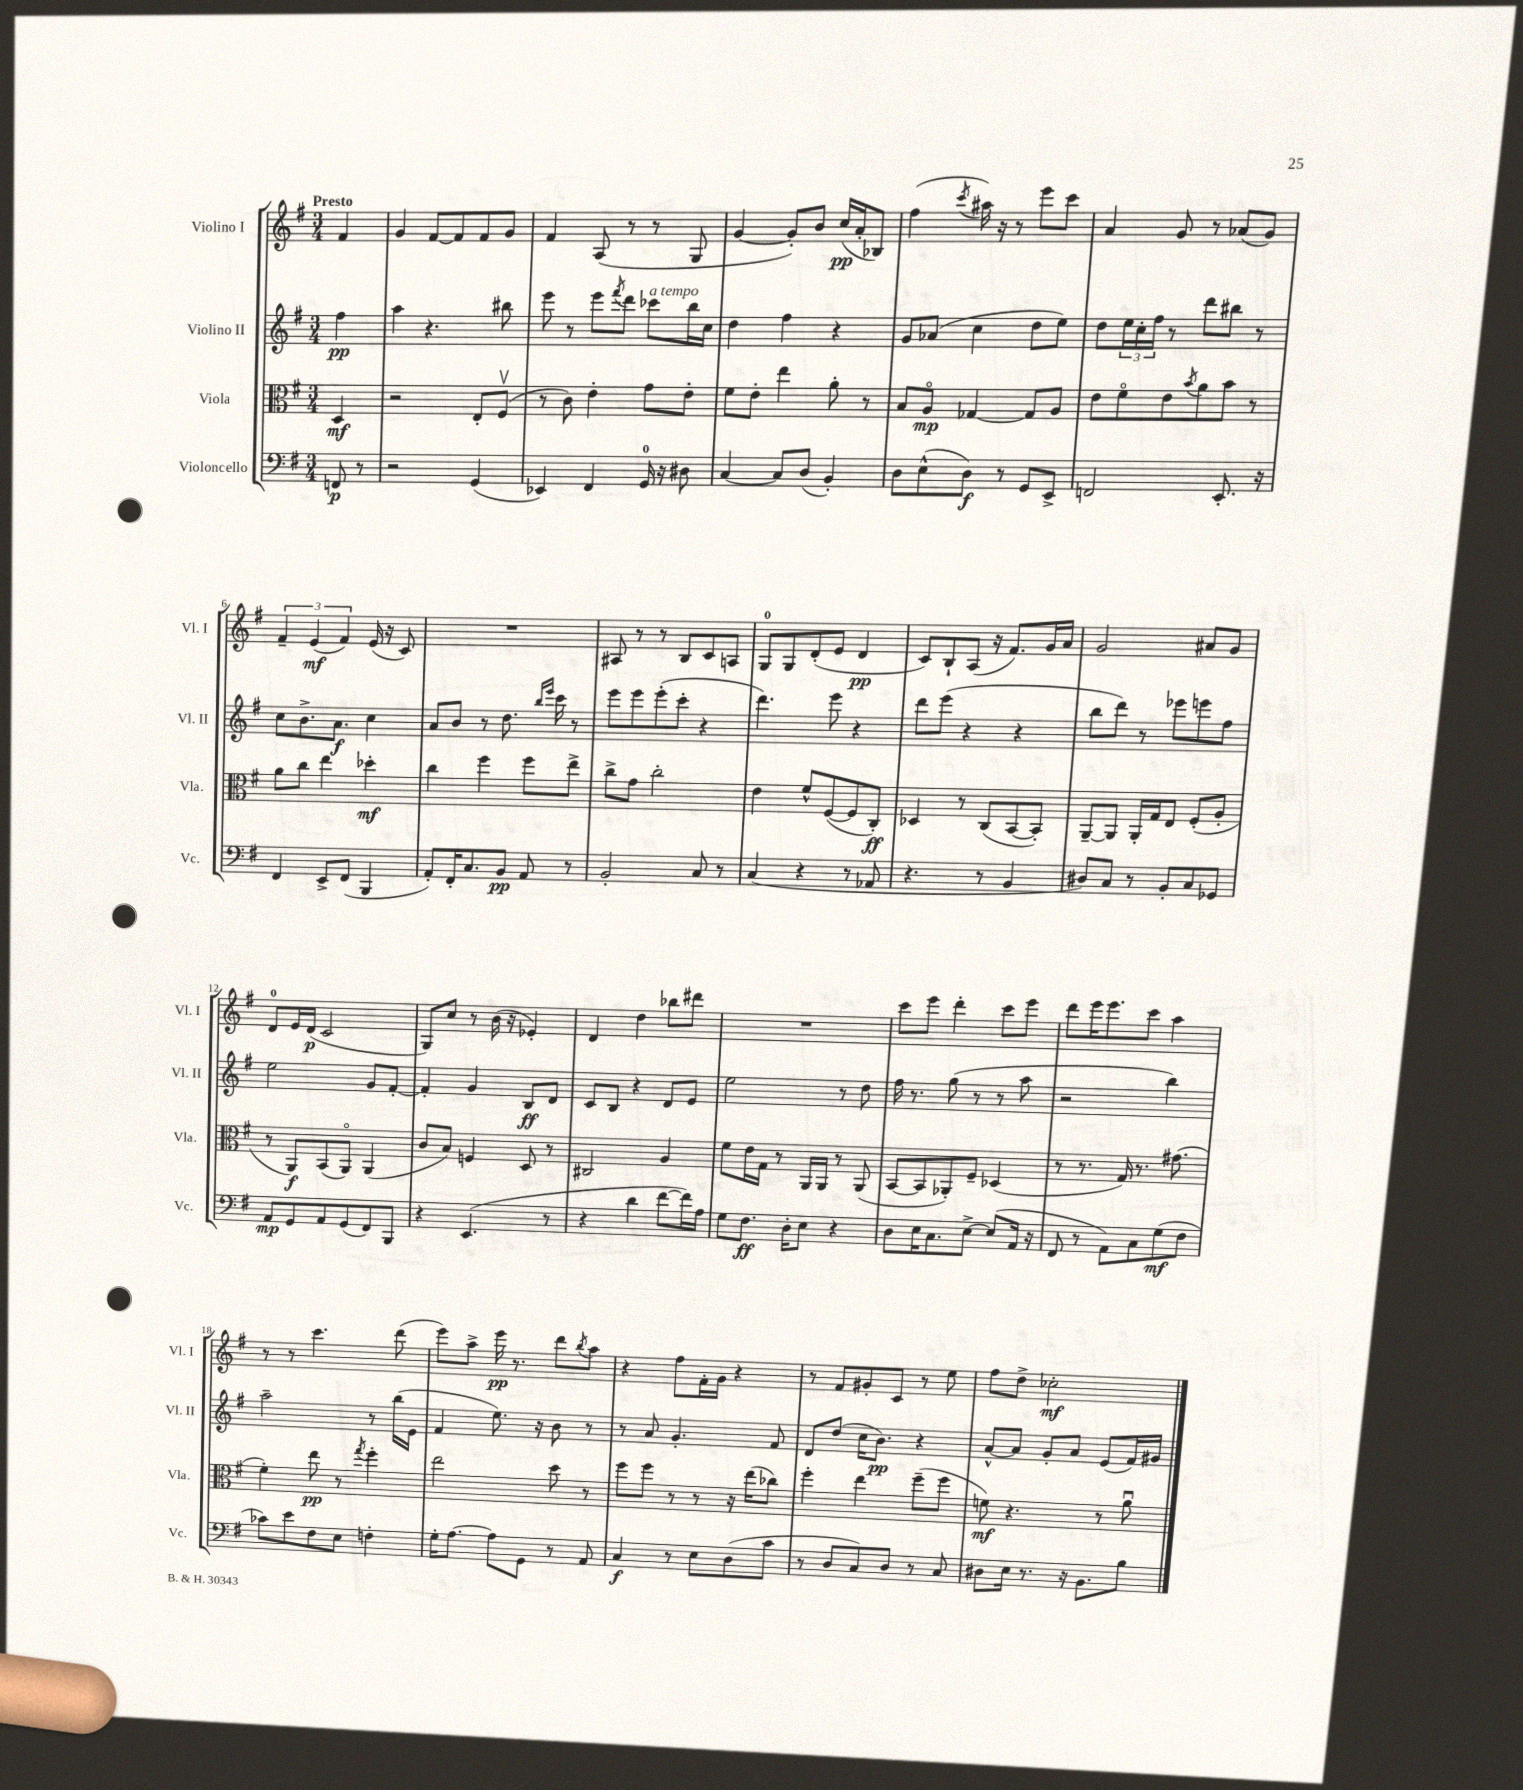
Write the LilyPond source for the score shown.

<<
\new StaffGroup <<
\new Staff = "s0" \with { instrumentName = "Violino I" shortInstrumentName = "Vl. I" } {
    \clef treble \key g \major \numericTimeSignature \time 3/4 \partial 4 \tempo "Presto"
    fis'4 |
    g'4 fis'8~ fis'8 fis'8 g'8 |
    fis'4 a8( r8 r8 g8 |
    g'4~ g'8-.) b'8 c''16\pp( a'16-. bes8) |
    fis''4( \acciaccatura { c'''8 } ais''16) r16 r8 e'''8 c'''8 |
    a'4 g'8 r8 aes'8( g'8) |
    \tuplet 3/2 { fis'4-- e'4\mf( fis'4) } e'16( r16 c'8) |
    R2. |
    ais8 r8 r8 b8 c'8 a8 |
    g8-0 g8 d'8-.( e'8 d'4\pp |
    c'8) b8-! a8( r16 fis'8.) g'16 a'16 |
    g'2 ais'8 g'8 |
    d'8-0 e'16 d'16\p( c'2 |
    g8) c''8 r8 b'16( r16 ees'4-.) |
    d'4 d''4 bes''8 dis'''8 |
    R2. |
    c'''8 e'''8 d'''4-. c'''8 e'''8 |
    d'''8 e'''16 e'''8. c'''8 a''4 |
    r8 r8 c'''4. d'''8( |
    e'''8) a''8-> e'''16\pp r8. d'''8 \acciaccatura { b''8 } a''8 |
    r4 fis''8 fis'16-. g'16 r4 |
    r8 fis'8 gis'8-. c'8 r8 e''8 |
    fis''8 d''8-> ces''2-.\mf \bar "|." |
}
\new Staff = "s1" \with { instrumentName = "Violino II" shortInstrumentName = "Vl. II" } {
    \clef treble \key g \major \numericTimeSignature \time 3/4 \partial 4
    fis''4\pp |
    a''4 r4. bis''8 |
    e'''8 r8 e'''8 \acciaccatura { fis'''8 } d'''8 ces'''8^\markup { \italic "a tempo" } b''16 c''16 |
    d''4 fis''4 r4 |
    g'8 aes'8( c''4 d''8 e''8) |
    d''8 \tuplet 3/2 { e''16 c''16-. fis''16 } r8 d'''8 bis''8 r8 |
    c''8 b'8.-> a'8.\f c''4 |
    a'8 b'8 r8 d''8. \grace { b''16 e'''16 } c'''16 r8 |
    e'''8 e'''8 e'''8-.( c'''8-. r4 |
    d'''4.) e'''8 r4 |
    d'''8 e'''8( r4 r4 |
    b''8 d'''8) r8 ees'''8 e'''8 fis''8 |
    e''2 g'8 fis'8~-. |
    fis'4-. g'4 b8\ff d'8 |
    c'8 b8 r4 d'8 e'8 |
    e''2 r8 d''8 |
    fis''16 r8. g''8( r8 r8 a''8 |
    r2 b''4) |
    a''2-- r8 b''16( e'16 |
    fis'4 e''8.) r16 b'8 r8 |
    r8 a'8 g'4.-. fis'8 |
    d'8 d''8( c''16 b'8.\pp) r4 |
    a'8~-^ a'8 g'8-. a'8 e'8( fis'16) gis'16 \bar "|." |
}
\new Staff = "s2" \with { instrumentName = "Viola" shortInstrumentName = "Vla." } {
    \clef alto \key g \major \numericTimeSignature \time 3/4 \partial 4
    d4\mf |
    r2 e8-. fis8\upbow( |
    r8 c'8) e'4-. g'8 e'8-. |
    fis'8 e'8-. e''4 a'8-. r8 |
    b8 a8\flageolet\mp ges4~ ges8 a8 |
    e'8 fis'8\flageolet e'8 \acciaccatura { b'8 } a'8 b'8 r8 |
    a'8 c''8 e''4 des''4-.\mf |
    c''4 fis''4 fis''8 e''8-> |
    c''8-> g'8 c''2-. |
    e'4 fis'8-^ fis8~( fis8 c8-.\ff) |
    des4 r8 c8( b,8~ b,8-.) |
    a,8~-- a,8 a,16-. g16 e8 fis8-.( a8-. |
    r8 a,8\f) b,8( a,8\flageolet) a,4( |
    c'8 b8) f4 d8 r8 |
    cis2 a4 |
    fis'8 e'16 g16 r8 a,16 a,16 r8 a,8( |
    b,8~ b,8 aes,8-.) fis8-- des4( |
    r8 r8. g16) r8. gis'8.( |
    fis'4-.) e''8\pp r8 \acciaccatura { g''8 } fis''4-. |
    e''2 d''8 r8 |
    fis''8 fis''8 r8 r8 r16 e''16( ces''8) |
    fis''4-. e''4 fis''8--( fis''8 |
    f'8\mf) r4. r8 a'8\downbow \bar "|." |
}
\new Staff = "s3" \with { instrumentName = "Violoncello" shortInstrumentName = "Vc." } {
    \clef bass \key g \major \numericTimeSignature \time 3/4 \partial 4
    f,8\p r8 |
    r2 g,4( |
    ees,4) fis,4 g,16-0 r16 dis8 |
    c4~ c8 d8( b,4-.) |
    d8 e8-^( d8\f) r8 g,8 e,8-> |
    f,2 e,8.-. r16 |
    fis,4 e,8-> fis,8( b,,4 |
    a,8-.) fis,16-. c8. b,8\pp a,8 r8 |
    b,2-. c8 r8 |
    c4( r4 r8 aes,8 |
    r4. r8 b,4 |
    dis8) c8 r8 b,8-. c8 ges,8 |
    a,8\mp g,8 a,8 g,8( fis,8) b,,8 |
    r4 e,4.( r8 |
    r4 d'4 fis'8~ fis'16) a16 |
    g8 fis8.\ff d16-. e8 r4 |
    d8 e16 c8. e8~-> e8( a,16 r16 |
    fis,8 r8 a,8) c8 g8\mf( fis8 |
    ces'8) e'8 fis8 e8 f4-. |
    g16-. a8.~ a8 g,8 r8 a,8 |
    c4\f r8 e8 d8( c'8 |
    r8 d8 c8) d8 r8 c8 |
    dis8 e16 r8. r16 b,8. b8 \bar "|." |
}
>>
>>
